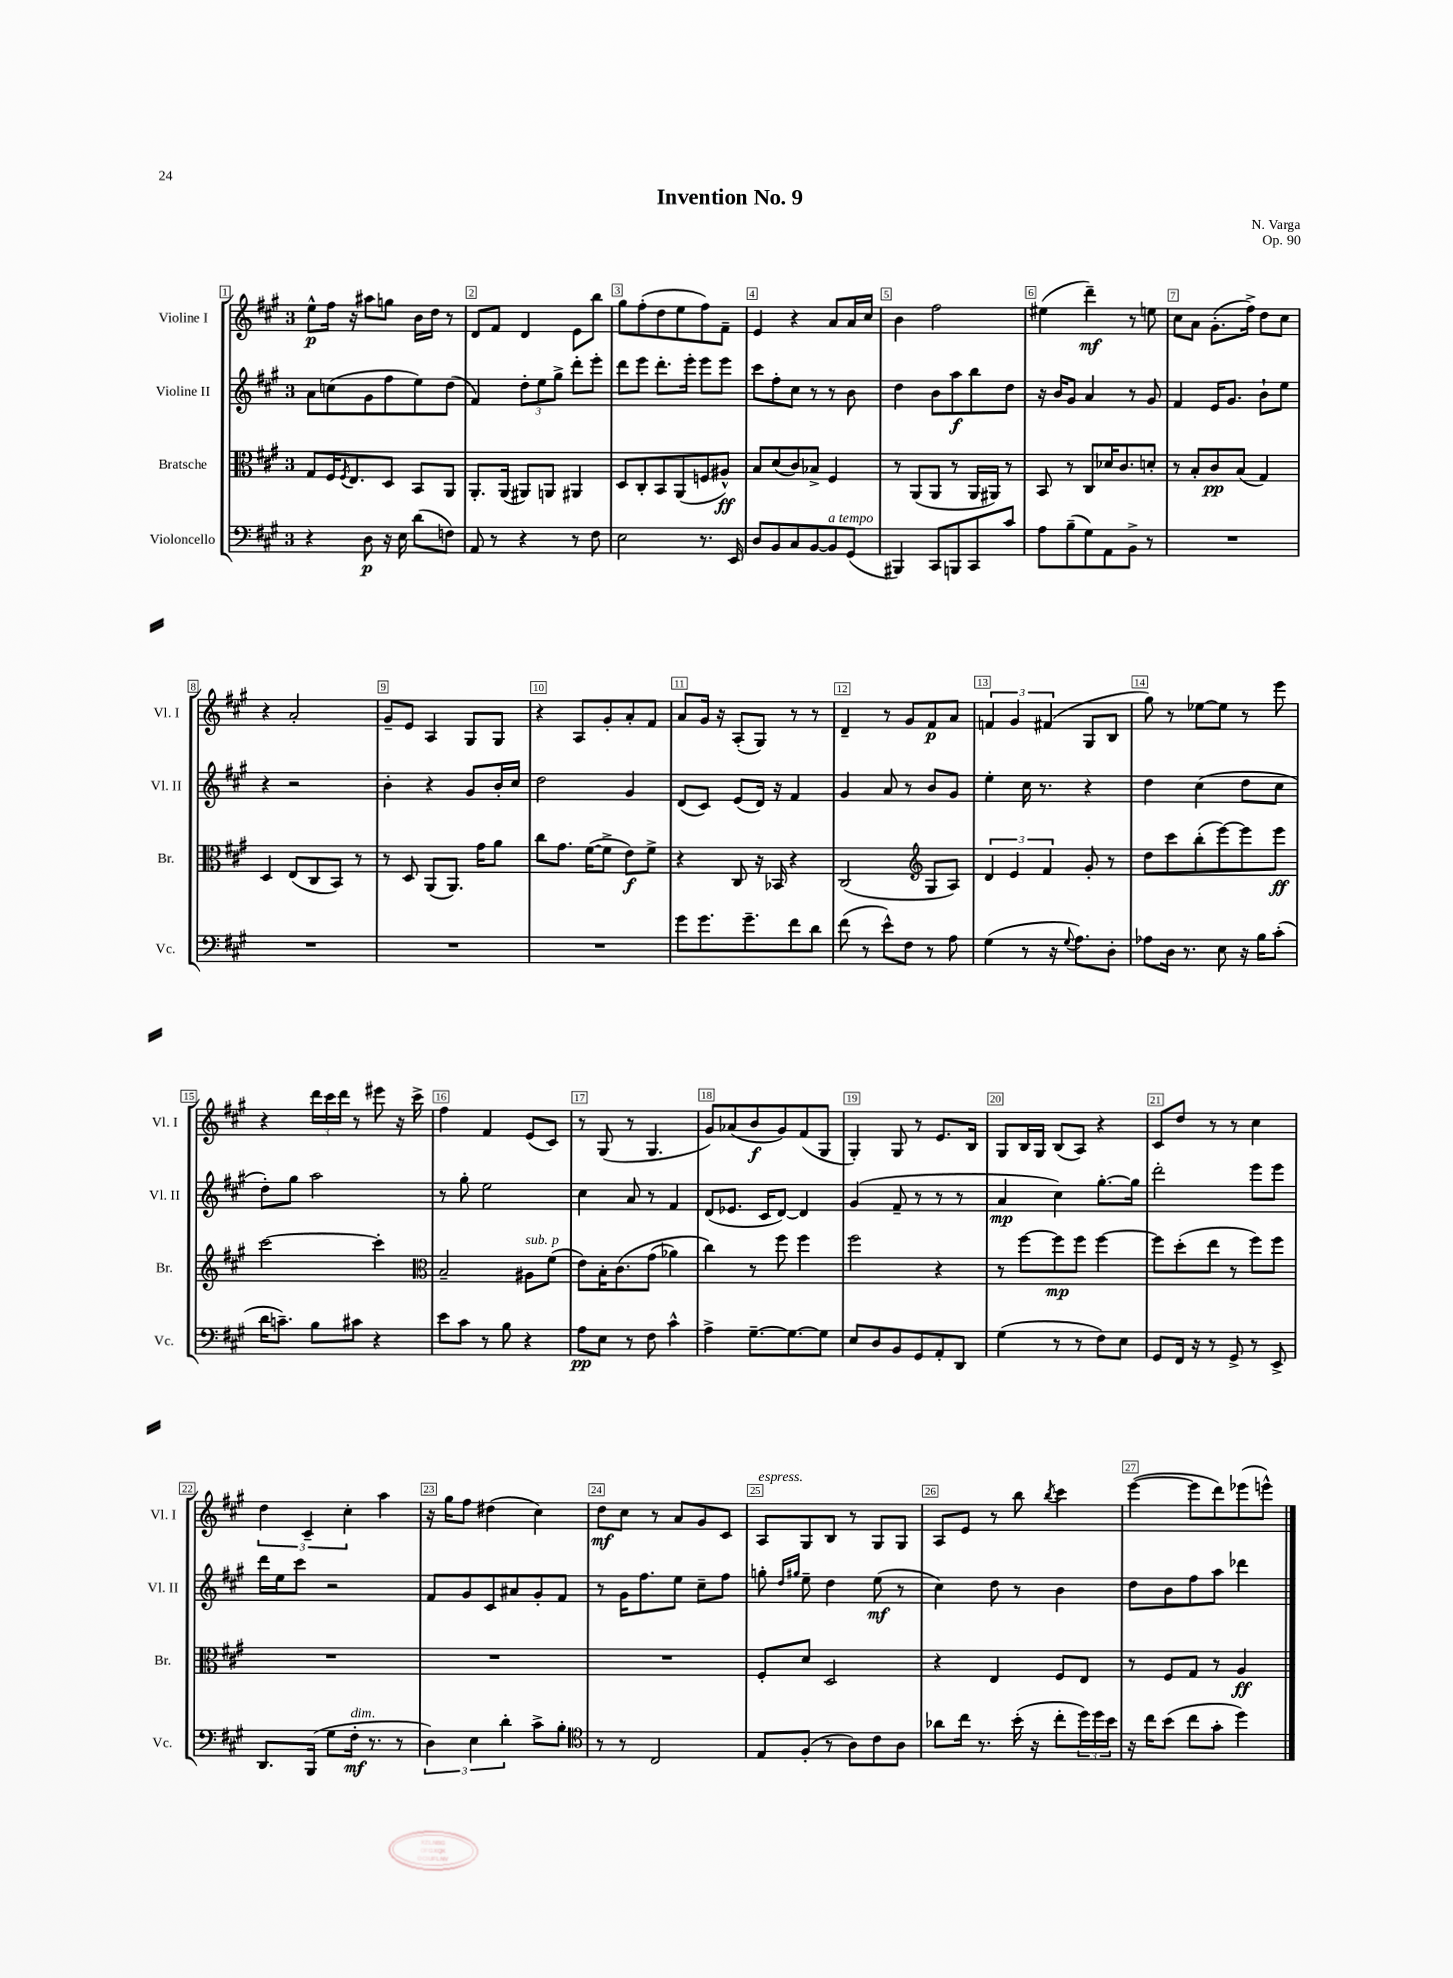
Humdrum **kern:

**kern	**dynam	**kern	**dynam	**kern	**dynam	**kern	**dynam
*part4	*part4	*part3	*part3	*part2	*part2	*part1	*part1
*staff4	*staff4	*staff3	*staff3	*staff2	*staff2	*staff1	*staff1
*I"Violoncello	*	*I"Bratsche	*	*I"Violine II	*	*I"Violine I	*
*I'Vc.	*	*I'Br.	*	*I'Vl. II	*	*I'Vl. I	*
*clefF4	*	*clefC3	*	*clefG2	*	*clefG2	*
*k[f#c#g#]	*	*k[f#c#g#]	*	*k[f#c#g#]	*	*k[f#c#g#]	*
*M3/4	*	*M3/4	*	*M3/4	*	*M3/4	*
=1	=1	=1	=1	=1	=1	=1	=1
4r	.	8G#/L	.	8a\L	.	8ee^^\L	p
.	.	16F#/K	.	(8ccn\	.	16ff#\Jk	.
.	.	8qF#/	.	.	.	.	.
.	.	8.E/	.	.	.	16r	.
8D\	p	.	.	8g#\	.	8aa#X\L	.
16r	.	8D/J	.	8ff#\	.	8ggn\J	.
16E\	.	.	.	.	.	.	.
(8d\L	.	8BB/L	.	8ee\)	.	16b\LL	.
.	.	.	.	.	.	16dd\JJ	.
8Fn\J)	.	8AA/J	.	(8dd\J	.	8r	.
=2	=2	=2	=2	=2	=2	=2	=2
8AA/	.	8.AA'/L	.	4f#/)	.	8d/L	.
8r	.	.	.	.	.	8f#/J	.
.	.	(16AA/Jk	.	.	.	.	.
4r	.	8AA#X/L)	.	12dd'\L	.	4d/	.
.	.	.	.	12ee\	.	.	.
.	.	8AAn/J	.	.	.	.	.
.	.	.	.	12gg#^\J	.	.	.
8r	.	4AA#X/	.	8ddd'\L	.	8e\L	.
8F#\	.	.	.	8eee'\J	.	8bb\J	.
=3	=3	=3	=3	=3	=3	=3	=3
2E\	.	8D/L	.	8ddd\L	.	8gg#\L	.
.	.	8C#'/	.	8eee\J	.	(8ff#'\	.
.	.	8BB/	.	8.ddd'\L	.	8dd\	.
.	.	(8AA/	.	.	.	8ee\	.
.	.	.	.	16eee'\Jk	.	.	.
8.r	.	8Fn/	.	8eee\L	.	8ff#\)	.
.	.	8A#X^^/J)	ff	8eee\J	.	8f#~\J	.
16EE/	.	.	.	.	.	.	.
=4	=4	=4	=4	=4	=4	=4	=4
8D/L	.	8B/L	.	8ccc#\L	.	4e/	.
8BB/	.	(8d/	.	8ff#'\	.	.	.
8C#/	.	8c#/)	.	8cc#\J	.	4r	.
[8BB/	.	8B-X^/J	.	8r	.	.	.
!LO:TX:a:i:t=a tempo	!	!	!	!	!	!	!
8BB/]	.	4F#/	.	8r	.	8a/L	.
(8GG#/J	.	.	.	8b\	.	16a/L	.
.	.	.	.	.	.	16cc#/JJ	.
=5	=5	=5	=5	=5	=5	=5	=5
4BBB#X/)	.	8r	.	4dd\	.	4b\	.
.	.	(8AA/L	.	.	.	.	.
8CC#/L	.	8AA/J	.	8b\L	.	2ff#\	.
8BBBn/	.	8r	.	8aa\	f	.	.
8CC#/	.	16AA/LL	.	8bb\	.	.	.
.	.	16AA#X/JJ)	.	.	.	.	.
8c#/J	.	8r	.	8dd\J	.	.	.
=6	=6	=6	=6	=6	=6	=6	=6
8A\L	.	8BB/	.	16r	.	(4ee#X\	.
.	.	.	.	16b/KL	.	.	.
(8B~\	.	8r	.	8g#/J	.	.	.
8G#\)	.	8C#/L	.	4a/	.	4ddd~\)	mf
8AA\	.	16d-X/K	.	.	.	.	.
.	.	8.c#/	.	.	.	.	.
8BB^\J	.	.	.	8r	.	8r	.
8r	.	8dn'/J	.	8g#/	.	8een\	.
=7	=7	=7	=7	=7	=7	=7	=7
2.r	.	8r	.	4f#/	.	8cc#\L	.
.	.	8B'/L	.	.	.	8a\J	.
.	.	8c#/	pp	16e/KL	.	(8.g#'\L	.
.	.	.	.	8.g#/J	.	.	.
.	.	(8B/J	.	.	.	.	.
.	.	.	.	.	.	16ff#^\Jk)	.
.	.	4G#/)	.	8b`\L	.	8dd\L	.
.	.	.	.	8ee\J	.	8cc#\J	.
!!LO:LB:g=z
=8	=8	=8	=8	=8	=8	=8	=8
2.r	.	4D/	.	4r	.	4r	.
.	.	(8E/L	.	2r	.	2a'/	.
.	.	8C#/	.	.	.	.	.
.	.	8BB/J)	.	.	.	.	.
.	.	8r	.	.	.	.	.
=9	=9	=9	=9	=9	=9	=9	=9
2.r	.	8r	.	4b'\	.	8g#~/L	.
.	.	8D/	.	.	.	8e/J	.
.	.	(8AA/L	.	4r	.	4A/	.
.	.	8.AA/J)	.	.	.	.	.
.	.	.	.	8g#/L	.	8G#/L	.
.	.	16g#\KL	.	.	.	.	.
.	.	8a\J	.	16b'/L	.	8G#/J	.
.	.	.	.	16cc#/JJ	.	.	.
=10	=10	=10	=10	=10	=10	=10	=10
2.r	.	8cc#\L	.	2dd\	.	4r	.
.	.	8.g#\J	.	.	.	.	.
.	.	.	.	.	.	8A/L	.
.	.	([16f#\KL	.	.	.	.	.
.	.	8f#^\J]	.	.	.	8g#'/	.
.	.	8e\L)	f	4g#/	.	8a'/	.
.	.	8f#^\J	.	.	.	8f#/J	.
=11	=11	=11	=11	=11	=11	=11	=11
8g#\L	.	4r	.	(8d/L	.	8a/L	.
8.g#\	.	.	.	8c#/J)	.	16g#/Jk	.
.	.	.	.	.	.	16r	.
.	.	8C#/	.	(8e/L	.	(8A'/L	.
8.g#~\	.	.	.	.	.	.	.
.	.	16r	.	16d/Jk)	.	8G#/J)	.
.	.	16BB-X/	.	16r	.	.	.
8f#\	.	4r	.	4f#/	.	8r	.
8d\J	.	.	.	.	.	8r	.
=12	=12	=12	=12	=12	=12	=12	=12
(8f#\	.	(2C#/	.	4g#/	.	4d~/	.
8r	.	.	.	.	.	.	.
8e^^\L)	.	.	.	8a/	.	8r	.
8F#\J	.	.	.	8r	.	8g#/L	.
*	*	*clefG2	*	*	*	*	*
8r	.	8G#/L	.	8b/L	.	8f#/	p
8A\	.	8A/J)	.	8g#/J	.	8a/J	.
=13	=13	=13	=13	=13	=13	=13	=13
(4G#\	.	6d/	.	4ee'\	.	6fn/	.
.	.	6e/	.	.	.	6g#/	.
8r	.	.	.	16cc#\	.	.	.
.	.	.	.	8.r	.	.	.
.	.	6f#/	.	.	.	(6f#X/	.
16r	.	.	.	.	.	.	.
8qqG#/	.	.	.	.	.	.	.
8.A\L)	.	.	.	.	.	.	.
.	.	8g#'/	.	4r	.	8G#/L	.
8D'\J	.	8r	.	.	.	8B/J	.
=14	=14	=14	=14	=14	=14	=14	=14
8A-X\L	.	8dd\L	.	4dd\	.	8gg#\)	.
16D\Jk	.	8ccc#\	.	.	.	8r	.
8.r	.	.	.	.	.	.	.
.	.	(8bb'\	.	(4cc#\	.	[8ee-X\L	.
8E\	.	[8eee\)	.	.	.	8ee-\J]	.
16r	.	8eee\]	.	8dd\L	.	8r	.
16B\KL	.	.	.	.	.	.	.
(8c#'\J	.	8eee\J	ff	8cc#\J	.	8eee\	.
!!LO:LB:g=z
=15	=15	=15	=15	=15	=15	=15	=15
16d\KL	.	[2ccc#\	.	8dd'\L)	.	4r	.
8.cn~\J)	.	.	.	.	.	.	.
.	.	.	.	8gg#\J	.	.	.
8B\L	.	.	.	2aa\	.	24ddd\LL	.
.	.	.	.	.	.	24ccc#\	.
.	.	.	.	.	.	24ddd\JJ	.
8c#X\J	.	.	.	.	.	8r	.
4r	.	4ccc#'\]	.	.	.	8eee#X\	.
.	.	.	.	.	.	16r	.
.	.	.	.	.	.	16ccc#^\	.
=16	=16	=16	=16	=16	=16	=16	=16
*	*	*clefC3	*	*	*	*	*
8e\L	.	2B~/	.	8r	.	4ff#\	.
8c#\J	.	.	.	8gg#'\	.	.	.
8r	.	.	.	2ee\	.	4f#/	.
8B\	.	.	.	.	.	.	.
!	!	!LO:TX:a:i:t=sub. p	!	!	!	!	!
4r	.	8A#X\L	.	.	.	(8e/L	.
.	.	(8f#\J	.	.	.	8c#/J)	.
=17	=17	=17	=17	=17	=17	=17	=17
8A\L	pp	8e\L)	.	4cc#\	.	8r	.
8E\J	.	16B'\K	.	.	.	(8G#/	.
.	.	(8.c#\	.	.	.	.	.
8r	.	.	.	8a/	.	8r	.
8F#\	.	(8g#\J	.	8r	.	4.G#/	.
4c#^^\	.	4a-X\)	.	4f#/	.	.	.
=18	=18	=18	=18	=18	=18	=18	=18
4A^\	.	4cc#\)	.	(8d/L	.	8g#/L)	.
.	.	.	.	8.e-X/J	.	(8a-X/	.
[8.G#~\L	.	8r	.	.	.	8b/	f
.	.	.	.	16c#/KL	.	.	.
.	.	8ff#\	.	[8d/J)	.	8g#/)	.
8.G#\_	.	.	.	.	.	.	.
.	.	4ff#\	.	4d/]	.	(8f#/	.
8G#\J]	.	.	.	.	.	8G#/J	.
=19	=19	=19	=19	=19	=19	=19	=19
8E/L	.	2ff#\	.	(4g#/	.	4G#'/)	.
8D/	.	.	.	.	.	.	.
8BB/	.	.	.	8f#~/	.	8G#/	.
8GG#/	.	.	.	8r	.	8r	.
8AA'/	.	4r	.	8r	.	8.e/L	.
8DD/J	.	.	.	8r	.	.	.
.	.	.	.	.	.	16B/Jk	.
=20	=20	=20	=20	=20	=20	=20	=20
(4G#\	.	8r	.	4a/	mp	8G#/L	.
.	.	[8ff#\L	.	.	.	16B/L	.
.	.	.	.	.	.	16G#/JJ	.
8r	.	8ff#\]	mp	4cc#\)	.	(8B/L	.
8r	.	8ff#\J	.	.	.	8A/J)	.
8F#\L)	.	[4ff#\	.	[8.gg#'\L	.	4r	.
8E\J	.	.	.	.	.	.	.
.	.	.	.	16gg#\Jk]	.	.	.
=21	=21	=21	=21	=21	=21	=21	=21
8GG#/L	.	8ff#\L]	.	2ddd'\	.	8c#/L	.
16FF#/Jk	.	(8dd'\	.	.	.	8dd/J	.
16r	.	.	.	.	.	.	.
8r	.	8ee\J	.	.	.	8r	.
8GG#^/	.	8r	.	.	.	8r	.
8r	.	8ff#\L)	.	8eee\L	.	4cc#\	.
8EE^/	.	8ff#\J	.	8eee\J	.	.	.
!!LO:LB:g=z
=22	=22	=22	=22	=22	=22	=22	=22
8.DD/L	.	2.r	.	16ddd\LL	.	6dd\	.
.	.	.	.	16ee\J	.	.	.
.	.	.	.	8ccc#\J	.	.	.
.	.	.	.	.	.	6c#~/	.
(16BBB/Jk	.	.	.	.	.	.	.
8G#\L	.	.	.	2r	.	.	.
.	.	.	.	.	.	6cc#'\	.
!LO:TX:a:i:t=dim.	!	!	!	!	!	!	!
16F#'\Jk	mf	.	.	.	.	.	.
8.r	.	.	.	.	.	.	.
.	.	.	.	.	.	4aa\	.
8r	.	.	.	.	.	.	.
=23	=23	=23	=23	=23	=23	=23	=23
6D\)	.	2.r	.	8f#/L	.	16r	.
.	.	.	.	.	.	16gg#\KL	.
.	.	.	.	8g#/	.	8ff#\J	.
6E\	.	.	.	.	.	.	.
.	.	.	.	8c#/	.	(4dd#X\	.
6d'\	.	.	.	.	.	.	.
.	.	.	.	8a#X/	.	.	.
8c#^\L	.	.	.	8g#'/	.	4cc#\)	.
8B'\J	.	.	.	8f#/J	.	.	.
=24	=24	=24	=24	=24	=24	=24	=24
*clefC4	*	*	*	*	*	*	*
8r	.	2.r	.	8r	.	8dd\L	mf
8r	.	.	.	16g#\KL	.	8cc#\J	.
.	.	.	.	8.ff#\	.	.	.
2C#/	.	.	.	.	.	8r	.
.	.	.	.	8ee\J	.	8a/L	.
.	.	.	.	8cc#~\L	.	8g#/	.
.	.	.	.	8ff#\J	.	8c#/J	.
=25	=25	=25	=25	=25	=25	=25	=25
!	!	!	!	!	!	!LO:TX:a:i:t=espress.	!
8E/L	.	8F#'/L	.	8ggn'\	.	8A/L	.
.	.	.	.	16qqdd/LL	.	.	.
.	.	.	.	16qqgg#X/JJ	.	.	.
(8F#'/J	.	8d/J	.	8ee~\	.	8G#/	.
8r	.	2D/	.	4dd\	.	8B/J	.
8A\L)	.	.	.	.	.	8r	.
8c#\	.	.	.	(8ee\	mf	8G#/L	.
8A\J	.	.	.	8r	.	8G#/J	.
=26	=26	=26	=26	=26	=26	=26	=26
8a-X\L	.	4r	.	4cc#\)	.	8A/L	.
16cc#\Jk	.	.	.	.	.	8e/J	.
8.r	.	.	.	.	.	.	.
.	.	4E/	.	8dd\	.	8r	.
(16b'\	.	.	.	8r	.	8bb\	.
16r	.	.	.	.	.	.	.
.	.	.	.	.	.	8qbb/	.
8cc#'\L	.	8F#/L	.	4b\	.	4ccc#\	.
24dd\L)	.	8E/J	.	.	.	.	.
24dd\	.	.	.	.	.	.	.
24b\JJ	.	.	.	.	.	.	.
=27	=27	=27	=27	=27	=27	=27	=27
16r	.	8r	.	8dd\L	.	([4eee\	.
16cc#\KL	.	.	.	.	.	.	.
(8b\J	.	8F#/L	.	8b\	.	.	.
8cc#\L	.	8G#/J	.	8ff#\	.	8eee\L]	.
8g#'\J	.	8r	.	8aa\J	.	8ddd\)	.
4dd\)	.	4A/	ff	4ddd-X\	.	(8eee-X\	.
.	.	.	.	.	.	8eeen^^\J)	.
==	==	==	==	==	==	==	==
*-	*-	*-	*-	*-	*-	*-	*-
